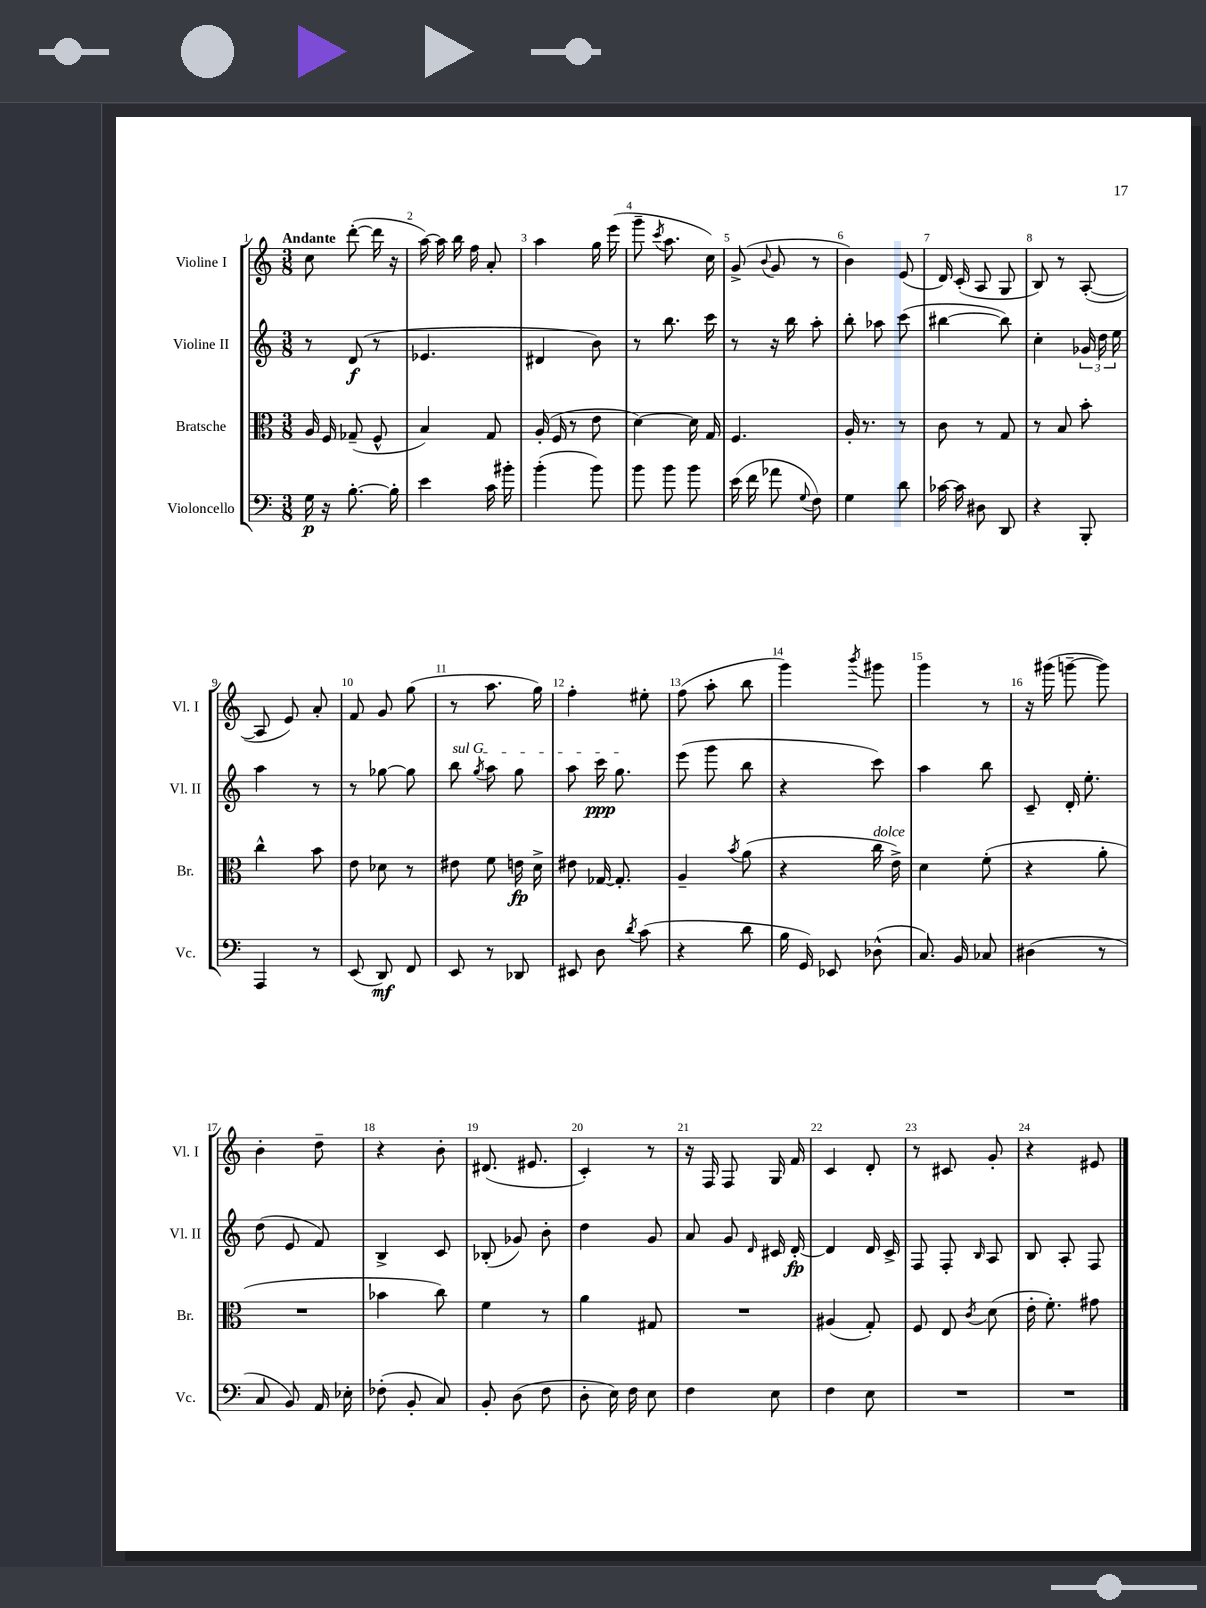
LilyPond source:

<<
\new StaffGroup <<
\new Staff = "s0" \with { instrumentName = "Violine I" shortInstrumentName = "Vl. I" } {
    \clef treble \key c \major \numericTimeSignature \time 3/8 \tempo "Andante"
    \autoBeamOff c''8 d'''8~-.( d'''16 r16 |
    a''16~) a''16 b''16 f''16 a'8-. |
    a''4 g''16 e'''16( |
    g'''8-- \acciaccatura { c'''8 } a''8. c''16) |
    g'8->( \appoggiatura { b'8 } g'8 r8 |
    b'4) e'8( |
    d'16) c'16-.( a8 g8 |
    b8) r8 a8~-.( |
    a8 e'8) a'8-. |
    f'8 g'8 g''8( |
    r8 a''8. g''16) |
    f''4-. eis''8-. |
    f''8( a''8-. b''8 |
    g'''4) \acciaccatura { b'''8 } gis'''8 |
    g'''4 r8 |
    r16 gis'''16( g'''8~-- g'''8) |
    b'4-. d''8-- |
    r4 b'8-. |
    dis'8.( eis'8. |
    c'4-.) r8 |
    r16 f16 f8 g16 f'16 |
    c'4 d'8-. |
    r8 cis'8 g'8-. |
    r4 eis'8 \bar "|." |
}
\new Staff = "s1" \with { instrumentName = "Violine II" shortInstrumentName = "Vl. II" } {
    \clef treble \key c \major \numericTimeSignature \time 3/8
    \autoBeamOff r8 d'8\f( r8 |
    ees'4. |
    dis'4 b'8) |
    r8 b''8. c'''16 |
    r8 r16 b''16 a''8-. |
    b''8-. aes''8 c'''8( |
    bis''4~ bis''8) |
    c''4-. \tuplet 3/2 { ges'16 d''16 e''16 } |
    a''4 r8 |
    r8 ges''8~ ges''8 |
    \once \override TextSpanner.bound-details.left.text = \markup { \italic "sul G" } b''8\startTextSpan \acciaccatura { g''8 } a''8 g''8 |
    a''8 c'''16\ppp g''8.\stopTextSpan |
    e'''8( g'''8 b''8 |
    r4 c'''8) |
    a''4 b''8 |
    c'8-- d'16-. e''8.-. |
    d''8( e'8 f'8) |
    b4-> c'8 |
    bes8-.( ges'8) b'8-. |
    d''4 g'8 |
    a'8 g'8 \grace { d'16 } cis'16 d'16~-.\fp |
    d'4 d'16 c'16-> |
    f8 f8-. \grace { b16 } a8 |
    b8 a8-. f8 \bar "|." |
}
\new Staff = "s2" \with { instrumentName = "Bratsche" shortInstrumentName = "Br." } {
    \clef alto \key c \major \numericTimeSignature \time 3/8
    \autoBeamOff a16 f16 ges8--( f8-^ |
    b4) g8 |
    a16-.( f16 r8 e'8 |
    d'4~) d'16 g16 |
    f4. |
    a16-. r8. r8 |
    c'8 r8 g8 |
    r8 b8 b'8-. |
    c''4-^ b'8 |
    e'8 des'8 r8 |
    eis'8 f'8 e'16\fp d'16-> |
    eis'8 ges16~ ges8.-. |
    a4-- \acciaccatura { b'8 } a'8( |
    r4 c''16^\markup { \italic "dolce" } e'16->) |
    d'4 f'8-.( |
    r4 a'8-. |
    R4. |
    bes'4 c''8) |
    f'4 r8 |
    a'4 gis8 |
    R4. |
    ais4( g8-.) |
    f8 e8 \acciaccatura { c'8 } d'8( |
    e'16-. f'8.-.) gis'8 \bar "|." |
}
\new Staff = "s3" \with { instrumentName = "Violoncello" shortInstrumentName = "Vc." } {
    \clef bass \key c \major \numericTimeSignature \time 3/8
    \autoBeamOff g16\p r16 b8.~-. b16-. |
    e'4 c'16 bis'16-. |
    b'4-.( b'8) |
    b'8 b'8 b'8 |
    e'16( f'16 aes'8 \appoggiatura { g8 } f8) |
    g4 d'8 |
    ces'16~ ces'16 dis8 d,8 |
    r4 b,,8-. |
    a,,4 r8 |
    e,8( d,8\mf) f,8 |
    e,8 r8 des,8 |
    eis,8 d8 \acciaccatura { d'8 } c'8( |
    r4 d'8 |
    b16 g,16) ees,8 des8-^( |
    c8.) b,16 ces8 |
    dis4( r8 |
    c8 b,8) a,16 ees16-. |
    fes8-.( b,8-. c8) |
    b,8-. d8( f8 |
    d8-. e16) f16 e8 |
    f4 e8 |
    f4 e8 |
    R4. |
    R4. \bar "|." |
}
>>
>>
\layout { \context { \Score \override BarNumber.break-visibility = ##(#f #t #t) barNumberVisibility = #all-bar-numbers-visible } }
